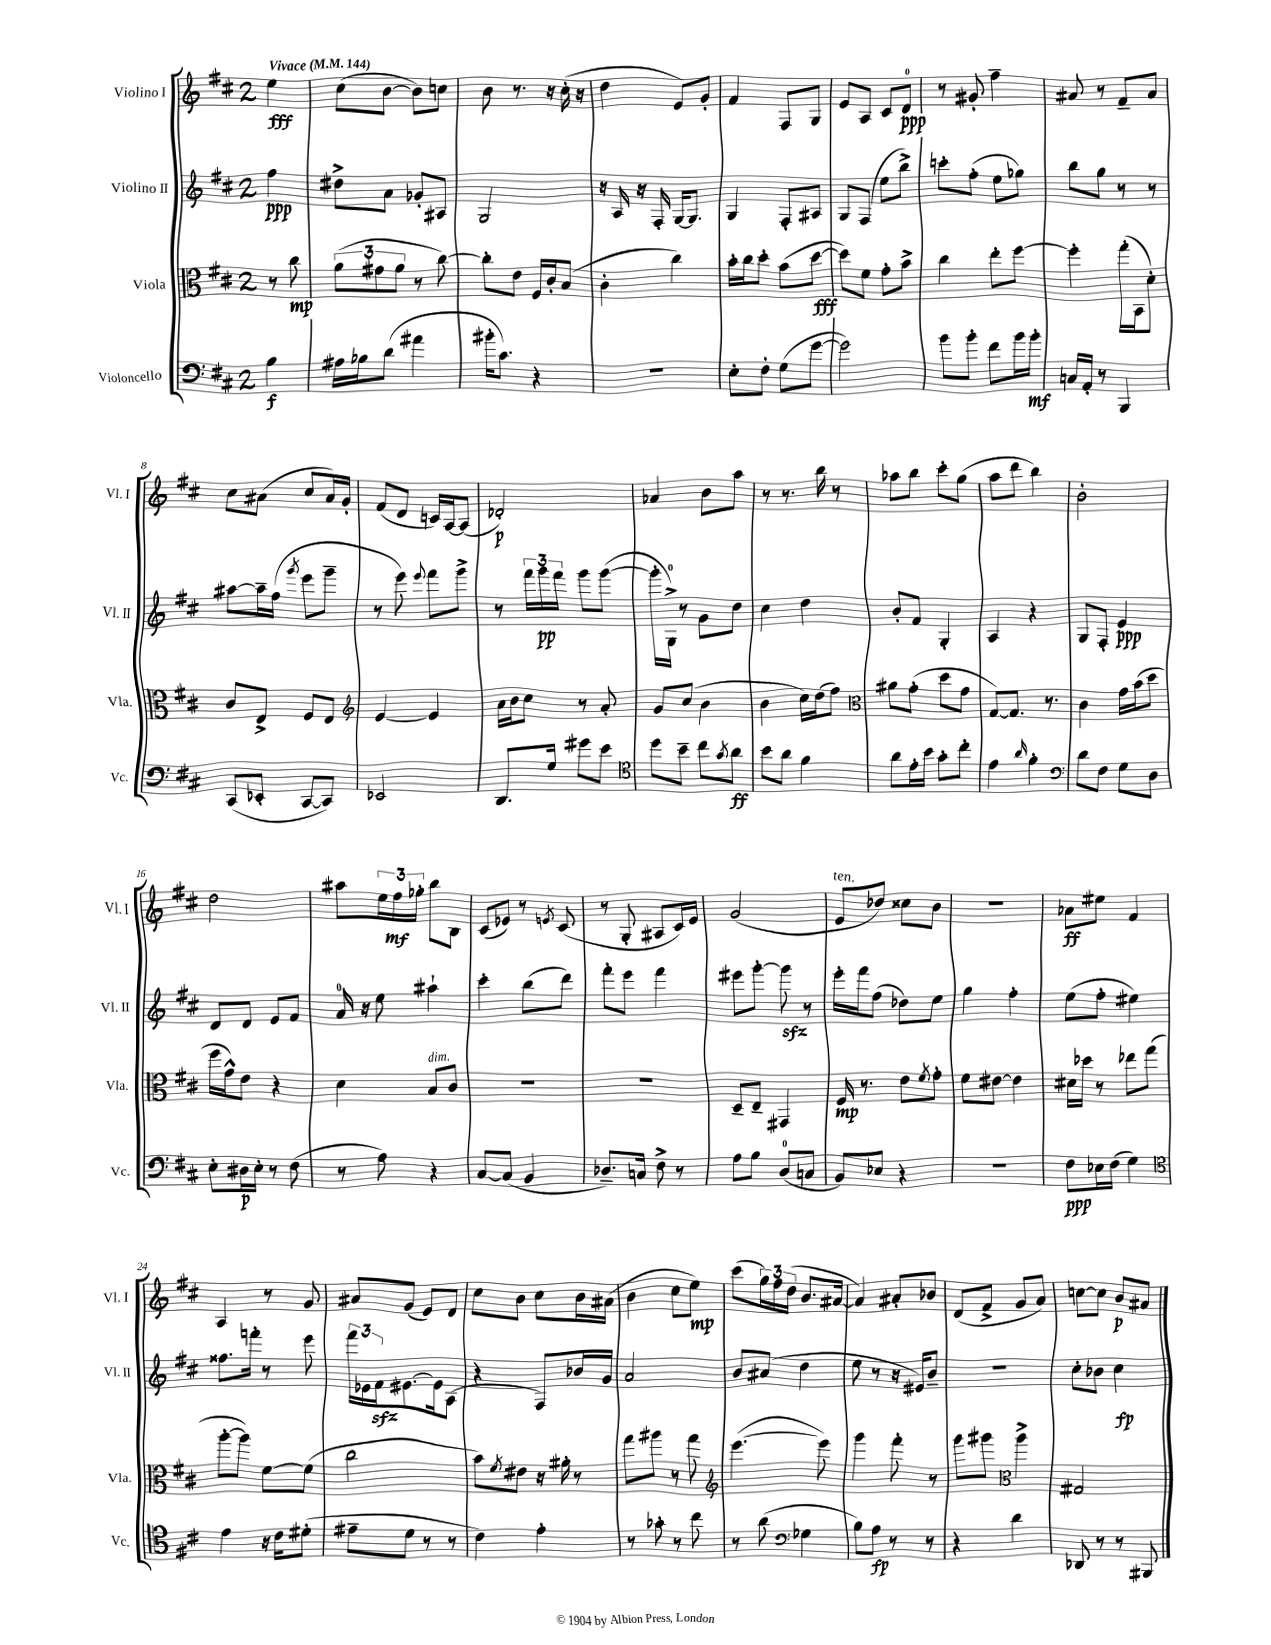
<<
\new StaffGroup <<
\new Staff = "s0" \with { instrumentName = "Violino I" shortInstrumentName = "Vl. I" } {
    \clef treble \key d \major \once \override Staff.TimeSignature.style = #'single-digit \time 2/4 \partial 4 \tempo "Vivace" 4 = 144
    e''4\fff |
    cis''8( b'8~ b'8) c''8 |
    b'8 r8. r16 cis''16-.( r16 |
    d''4 e'8) g'8-. |
    fis'4 fis8 g8 |
    e'8 a8 cis'8 d'8-0\ppp |
    r8 gis'8-. fis''4-- |
    ais'8 r8 fis'8-- ais'8 |
    cis''8 ais'8( cis''8 ais'16) g'16-. |
    fis'8( d'8 c'16) a16~ a8( |
    des'2-.\p) |
    aes'4 b'8 a''8 |
    r8 r8. b''16 r8 |
    aes''8 b''8 cis'''8-. g''8( |
    a''8 d'''8 b''4) |
    b'2-. |
    d''2 |
    ais''8 \tuplet 3/2 { e''16 fis''16\mf ges''16-. } b''8 b8 |
    cis'8( ees'8) r8 \acciaccatura { e'8 } cis'8( |
    r8 g8-. ais8 cis'16) e'16 |
    g'2( |
    e'8^\markup { \italic "ten." } des''8) cisis''8 b'8 |
    R2 |
    aes'8\ff eis''8 fis'4 |
    a4 r8 g'8 |
    ais'8 g'8( e'8) d'8 |
    cis''8 b'8 cis''8 b'16 ais'16( |
    b'4 cis''8 e''8\mp) |
    cis'''8( \tuplet 3/2 { g''16) fis''16 d''16( } b'8. ais'16~ |
    ais'4) ais'8-. bes'8 |
    d'8( fis'8-> g'8 a'8) |
    c''8~ c''8 b'8\p ais'8 \bar "|." |
}
\new Staff = "s1" \with { instrumentName = "Violino II" shortInstrumentName = "Vl. II" } {
    \clef treble \key d \major \once \override Staff.TimeSignature.style = #'single-digit \time 2/4 \partial 4
    fis''4\ppp |
    dis''8-> a'8 ges'8-. ais8 |
    g2 |
    r16 a16 r16 fis16-. g16~ g8. |
    g4 fis8-. ais8 |
    g8 fis8( e''8 b''8->) |
    c'''8-. fis''8-.( e''8 ges''8) |
    b''8 g''8 r8 r8 |
    ais''8~ ais''16-- fis''16( \acciaccatura { g'''8 } e'''8 g'''8-- |
    r8 e'''8) \appoggiatura { e'''8 } fis'''8 g'''8-> |
    r8 \tuplet 3/2 { fis'''16 g'''16\pp fis'''16 } g'''8 g'''8~( |
    g'''16-. g16-0->) r8 g'8 d''8 |
    cis''4 d''4 |
    b'8-. fis'8 g4-. |
    a4 r4 |
    g8 fis8-. e'4\ppp |
    d'8 d'8 e'8 fis'8 |
    a'16-0 r16 e''8 ais''4-! |
    cis'''4-. b''8( d'''8) |
    fis'''8-. e'''8 fis'''4 |
    eis'''8 g'''8~-. g'''8\sfz r8 |
    e'''16-. fis'''16 fis''8( des''8) e''8 |
    g''4 fis''4-. |
    e''8( fis''8-. eis''4) |
    fisis''8. f'''16-. r8 e'''8 |
    \tuplet 3/2 { fis'''16 ees'16 fis'16\sfz } eis'8.~ eis'16 a8( |
    r4 fis8) bes'16 g'16 |
    a'2 |
    b'8 ais'8( d''4 |
    e''8 r8 r16 eis'16) b'8-- |
    R2 |
    cis''8-. bes'8 cis''4\fp \bar "|." |
}
\new Staff = "s2" \with { instrumentName = "Viola" shortInstrumentName = "Vla." } {
    \clef alto \key d \major \once \override Staff.TimeSignature.style = #'single-digit \time 2/4 \partial 4
    r8 cis''8\mp |
    \tuplet 3/2 { a'8( gis'8 a'8 } r8 cis''8~) |
    cis''8-. e'8 fis16 cis'16-. b8( |
    cis'4-. cis''4) |
    b'16-. cis''16 d''8-. b'8( d''8~\fff |
    d''8) fis'8 g'8-. b'8-> |
    cis''4 e''8-. fis''8~ |
    fis''4-. g''16-.( b,16 d'8-.) |
    cis'8 e8-> fis8 e8 |
    \clef treble e'4~ e'4 |
    a'16 b'16 cis''8 r8 a'8-. |
    g'8 cis''8( b'4 |
    b'4 cis''16) d''16( fis''8) |
    \clef alto ais'8 g'8-.( d''8 g'8 |
    g8~) g8. r8. |
    cis'4 g'16 b'16( d''8 |
    fis''16 g'16-^) e'8 r4 |
    d'4 b8^\markup { \italic "dim." } cis'8 |
    R2 |
    R2 |
    d8-- e8-- gis,4 |
    fis16\mp r8. e'8 \acciaccatura { fis'8 } g'8-. |
    fis'8 eis'8~ eis'4 |
    dis'16 des''16 r8 ees''8 g''8( |
    a''8~-. a''8) fis'8~ fis'8( |
    cis''2 |
    b'8) \acciaccatura { fis'8 } eis'8 r16 ais'16-. r8 |
    g''8 ais''8 r8 g''8 |
    \clef treble e'''4.~( e'''8) |
    g'''4 fis'''8-. r8 |
    g'''8 gis'''8 \clef alto a''4-> |
    gis2 \bar "|." |
}
\new Staff = "s3" \with { instrumentName = "Violoncello" shortInstrumentName = "Vc." } {
    \clef bass \key d \major \once \override Staff.TimeSignature.style = #'single-digit \time 2/4 \partial 4
    b4\f |
    ais16 bes16 d'8( ais'4 |
    bis'16-. cis'8.) r4 |
    r2 |
    e8-. fis8-. g8( g'8~ |
    g'2) |
    b'8 b'8-. fis'8 b'16 b'16-.\mf |
    c16 a,16-. r8 b,,4 |
    cis,8( ees,8-. cis,8~ cis,8) |
    ees,2 |
    d,8. g16 gis'8 e'8 |
    \clef tenor d''8 b'8-- cis''8 \acciaccatura { g'8 } a'8\ff |
    b'8 a'8 fis'4 |
    a'8 e'16-. b'16 g'8-. cis''8-. |
    e'4 \grace { a'16 } fis'4-. |
    \clef bass d'8 fis8 g8 d8 |
    e8-. dis16\p e16-. r8 fis8( |
    r8 a8) r4 |
    cis8~ cis8( b,4 |
    des8.--) c16 fis8-> r8 |
    a8 b8 d8-0( c8 |
    b,8) ees8 r4 |
    r2 |
    fis8\ppp ees16 fis16( g4) |
    \clef tenor e'4 r16 cis'16 dis'8-.( |
    eis'8-- d'8 r8 r8 |
    cis'4) e'4-. |
    r8 ges'8-. r8 cis''8 |
    r8 a'8( \clef bass ges4 |
    b8) a8\fp r8 r8 |
    r4 d'4 |
    des,8 r8 r8 bis,,8 \bar "|." |
}
>>
>>
